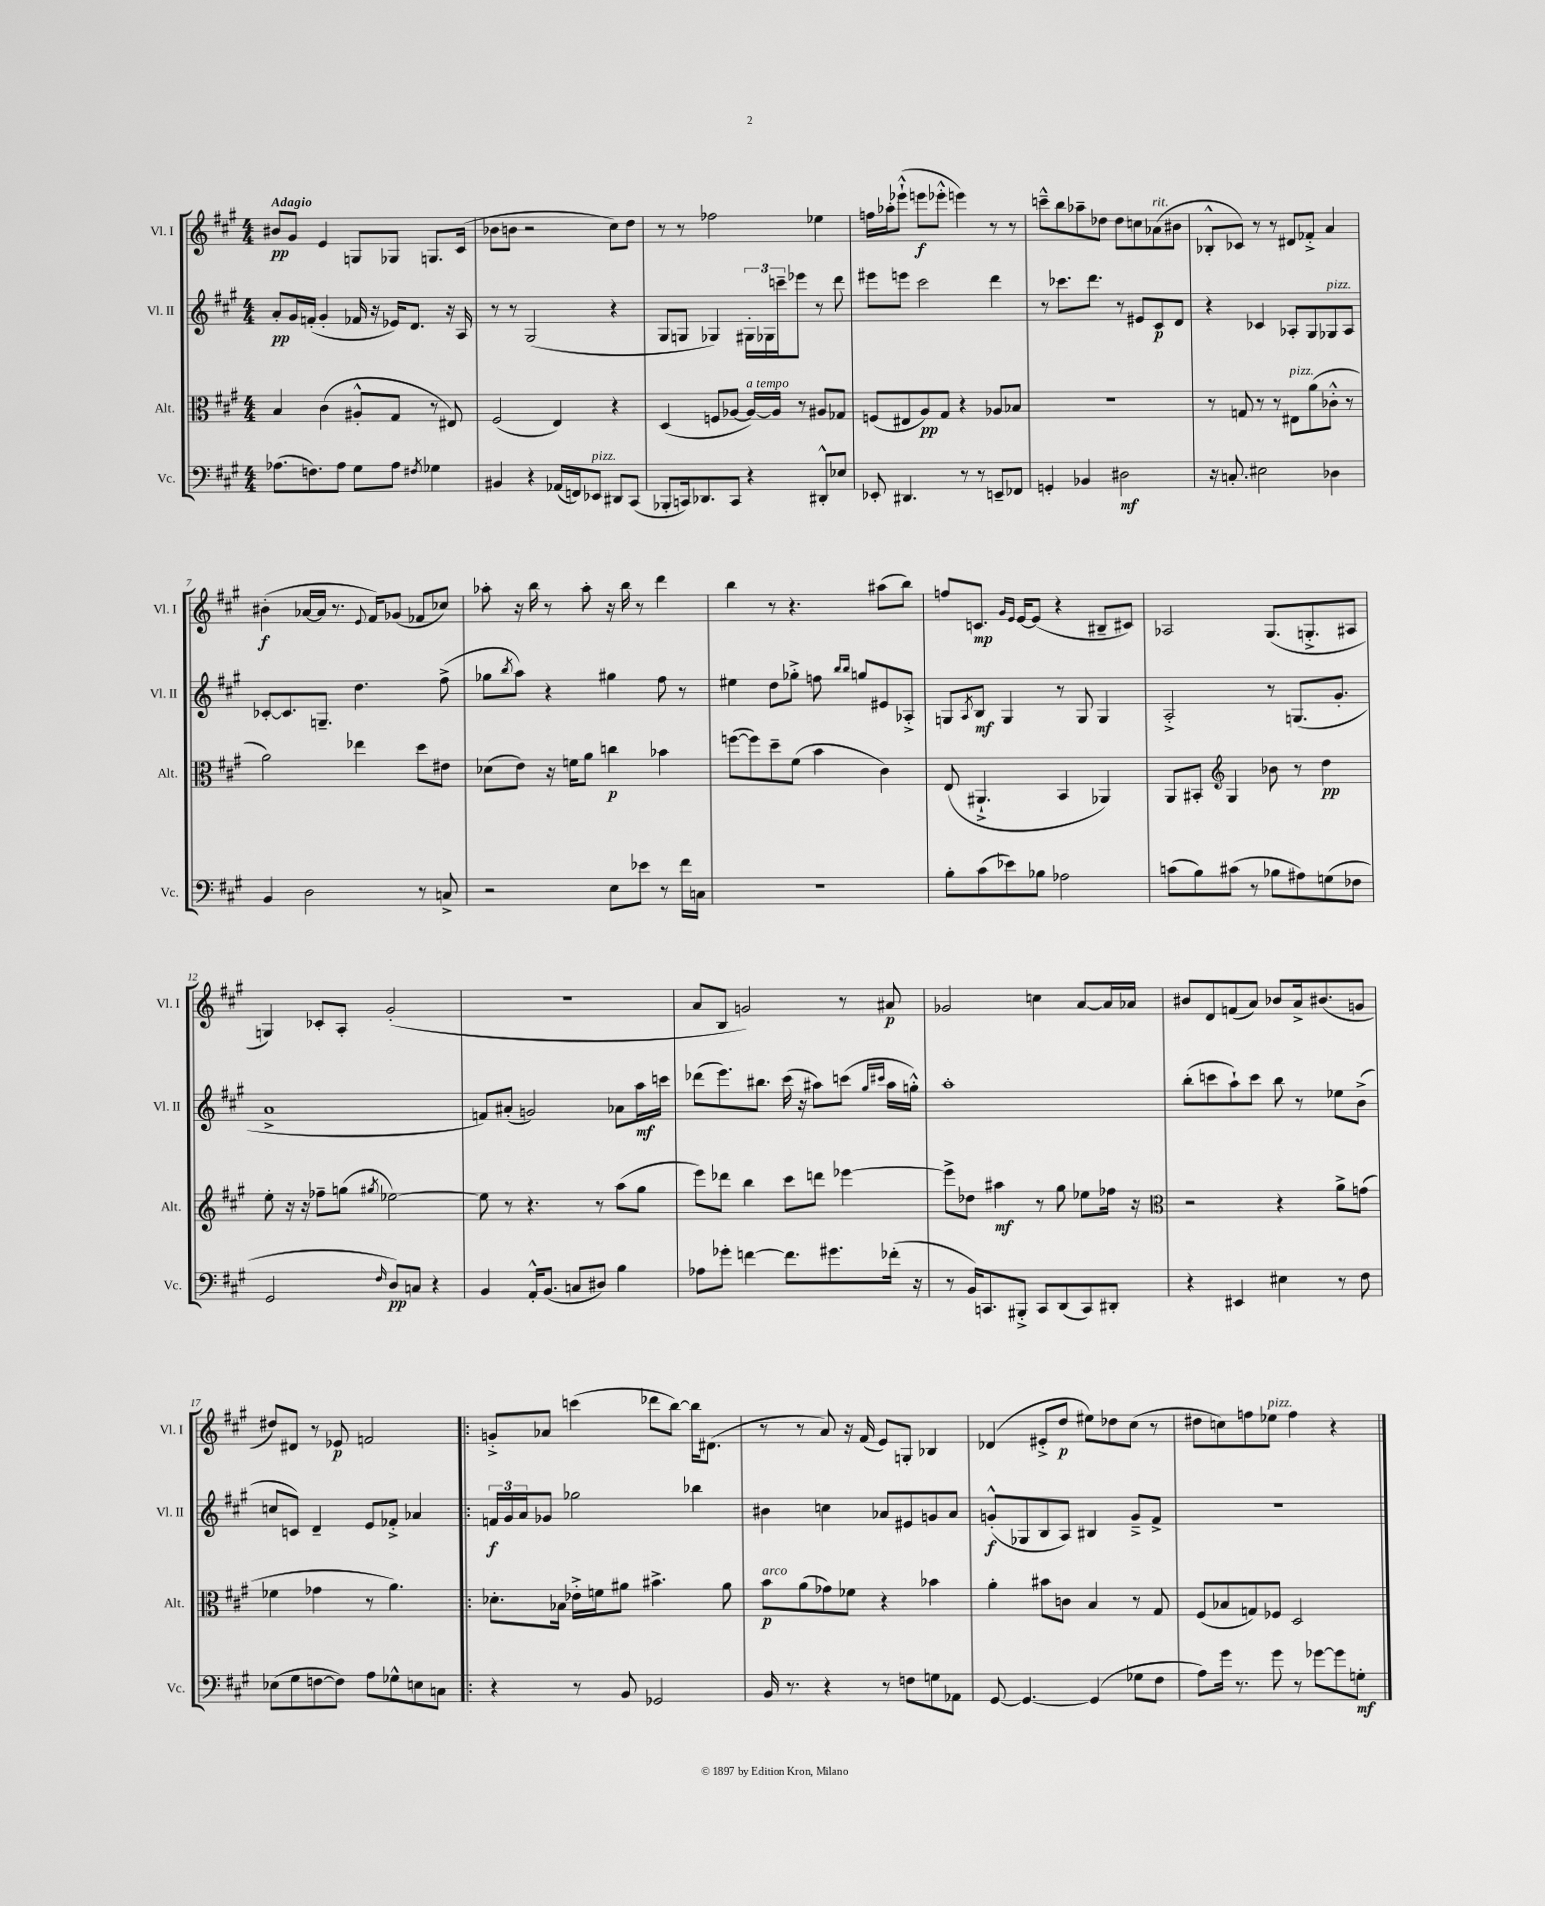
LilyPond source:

<<
\new StaffGroup <<
\new Staff = "s0" \with { instrumentName = "Vl. I" shortInstrumentName = "Vl. I" } {
    \clef treble \key a \major \numericTimeSignature \time 4/4 \tempo "Adagio"
    bis'8\pp gis'8 e'4 g8 ges8 g8. cis'16( |
    bes'8 b'8 r2 cis''8) d''8 |
    r8 r8 fes''2 ees''4 |
    f''16 aes''16-. ees'''8-!-^( e'''8\f ees'''8-.-^ e'''4) r8 r8 |
    c'''8---^ b''8 aes''8-- des''8 des''8 c''8 aes'8^\markup { \italic "rit." }( bis'8 |
    bes8-.-^ ces'8) r8 r8 dis'8 fes'8-.-> a'4 |
    bis'4-.\f( aes'16~ aes'16 r8. \appoggiatura { e'8 } fis'16) ges'8( fes'8 ces''8) |
    aes''8-. r16 b''16 r8 aes''8-. r16 b''16 r8 d'''4 |
    b''4 r8 r4. ais''8( b''8) |
    f''8 c'8.\mp \grace { gis'16 e'16 } e'16~ e'8( r4 bis8-- cis'8) |
    aes2 gis8.( g8.-.-> ais8 |
    g4) ces'8-. a8-. gis'2-.( |
    R1 |
    a'8 b8 g'2) r8 ais'8\p |
    ges'2 c''4 a'8~ a'16 aes'16 |
    bis'8 d'8 f'8( a'8) bes'8 a'16-> bis'8.( g'8 |
    dis''8) dis'8 r8 ees'8\p f'2 |
    \bar ".|:" g'8-.-> aes'8 c'''4( des'''8 b''8~) b''16 dis'8.( |
    r8 r8 a'8) r16 fis'16( e'8) g8-. bes4 |
    des'4( eis'8-.-> d''8\p eis''8) des''8 cis''8( r8 |
    dis''8 c''8) f''8 ees''8^\markup { \italic "pizz." } f''4 r4 \bar "|." |
}
\new Staff = "s1" \with { instrumentName = "Vl. II" shortInstrumentName = "Vl. II" } {
    \clef treble \key a \major \numericTimeSignature \time 4/4
    a'8-.\pp gis'16 f'16-.( gis'4-. fes'16 r16 ees'16) d'8. r16 a16 |
    r8 r8 gis2( r4 |
    gis8 g8 ges4) \tuplet 3/2 { gis16-. ges16 c'''16-- } ees'''8 r8 d'''8 |
    eis'''8 e'''8 cis'''2 d'''4 |
    r8 ces'''8. d'''8. r8 eis'8 cis'8\p d'8 |
    r4 ces'4 aes8-. gis8 ges8^\markup { \italic "pizz." } aes8 |
    ces'8~-. ces'8. g8.-- d''4. fis''8->( |
    ges''8 \acciaccatura { b''8 } a''8) r4 gis''4 fis''8 r8 |
    eis''4 d''8 ges''8-.-> f''8 \grace { b''16 b''16 } g''8 eis'8 aes8-.-> |
    g8 \acciaccatura { a8 } b8\mf g4 r8 g8 g4 |
    a2-.-> r8 g8.( gis'8.-. |
    a'1-> |
    f'8) ais'8-.( g'2) aes'8 a''16\mf c'''16 |
    des'''8( e'''8.) bis''8. cis'''16( r16 ais''8) c'''8( \grace { gis''16 cis'''16 } ais''16 g''16-.-^) |
    a''1-. |
    b''8-.( c'''8 a''8-!) c'''8 b''8 r8 ees''8 b'8->( |
    c''8 c'8) d'4-- e'8 fes'8-.-> aes'4 |
    \bar ".|:" \tuplet 3/2 { f'16\f gis'16 a'16 } ges'8 ges''2 bes''4 |
    bis'4 c''4 aes'8 eis'8 g'8 aes'8 |
    g'8-.-^\f( ges8 b8 a8) bis4 g'8---> fis'8-> |
    R1 \bar "|." |
}
\new Staff = "s2" \with { instrumentName = "Alt." shortInstrumentName = "Alt." } {
    \clef alto \key a \major \numericTimeSignature \time 4/4
    b4 cis'4( ais8-.-^ gis8 r8 eis8) |
    fis2( e4) r4 |
    d4( f8 aes8~ aes16~^\markup { \italic "a tempo" }) aes16 r8 ais8 ges8 |
    f8( eis8 a8\pp) gis8 r4 aes8 bes8 |
    R1 |
    r8 g8 r8 r8 eis8^\markup { \italic "pizz." } a'8( ces'8-.-^ r8 |
    a'2) ees''4 d''8 eis'8 |
    des'8( e'8) r16 f'16 a'8 c''4\p bes'4 |
    f''8~( f''8) d''8-- fis'8( b'4 cis'4) |
    e8( ais,4.-!-> b,4 aes,4) |
    a,8 bis,8-. \clef treble gis4 bes'8 r8 d''4\pp |
    e''8-. r16 r16 fes''8-- g''8( \acciaccatura { gis''8 } ees''2~) |
    ees''8 r8 r4. r8 a''8( gis''8 |
    e'''8) des'''8 b''4 cis'''8 d'''8 ees'''4~ |
    ees'''8-> des''8 ais''4\mf r8 gis''8 ees''8 fes''16 r16 |
    \clef alto r2 r4 a'8-> g'8( |
    fes'4 ges'4 r8 a'4.) |
    \bar ".|:" des'8.-. bes16 ees'16-.-> f'16 ais'8 bis'4.-> ais'8 |
    b'8\p^\markup { \italic "arco" } a'8( ges'8) fes'8 r4 bes'4 |
    a'4-. bis'8 c'8 b4 r8 gis8 |
    fis8( bes8 g8) fes8 d2 \bar "|." |
}
\new Staff = "s3" \with { instrumentName = "Vc." shortInstrumentName = "Vc." } {
    \clef bass \key a \major \numericTimeSignature \time 4/4
    aes8.( f8.) aes8 gis8 aes8 \acciaccatura { fis8 } ges4 |
    bis,4 r4 aes,16( f,16) ees,8^\markup { \italic "pizz." } dis,8 cis,8( |
    bes,,8-. c,16) des,8. c,8 r4 dis,8-.-^ ees8 |
    ees,8-. dis,4. r8 r8 e,8-- fes,8 |
    g,4-. bes,4 dis2\mf |
    r16 c8.-. eis2 des4 |
    b,4 d2 r8 c8-> |
    r2 e8 ees'8 r8 fis'16 c16 |
    r1 |
    b8-. cis'8( ees'8) bes8 aes2 |
    c'8( b8) cis'8( r8 bes8 ais8) g8( fes8 |
    gis,2 \grace { fis16 } d8\pp) c8 r4 |
    b,4 a,16-.-^ b,8.( c8 dis8) b4 |
    aes8 ges'8-. f'4~ f'8. gis'8. fes'16-.( r16 |
    r8 b,16) c,8. bis,,8-.-> c,8 d,8( c,8) dis,8-. |
    r4 eis,4 eis4 r8 fis8 |
    ees8( gis8 f8~ f8) a8 ges8-^ e8 c8 |
    \bar ".|:" r4 r8 b,8 ges,2 |
    b,16 r8. r4 r8 f8 g8 aes,8 |
    gis,8~ gis,4.~ gis,4( ges8 fis8 |
    a8) gis'16 r8. gis'8 r8 ges'8~ ges'8 g8-.\mf \bar "|." |
}
>>
>>
